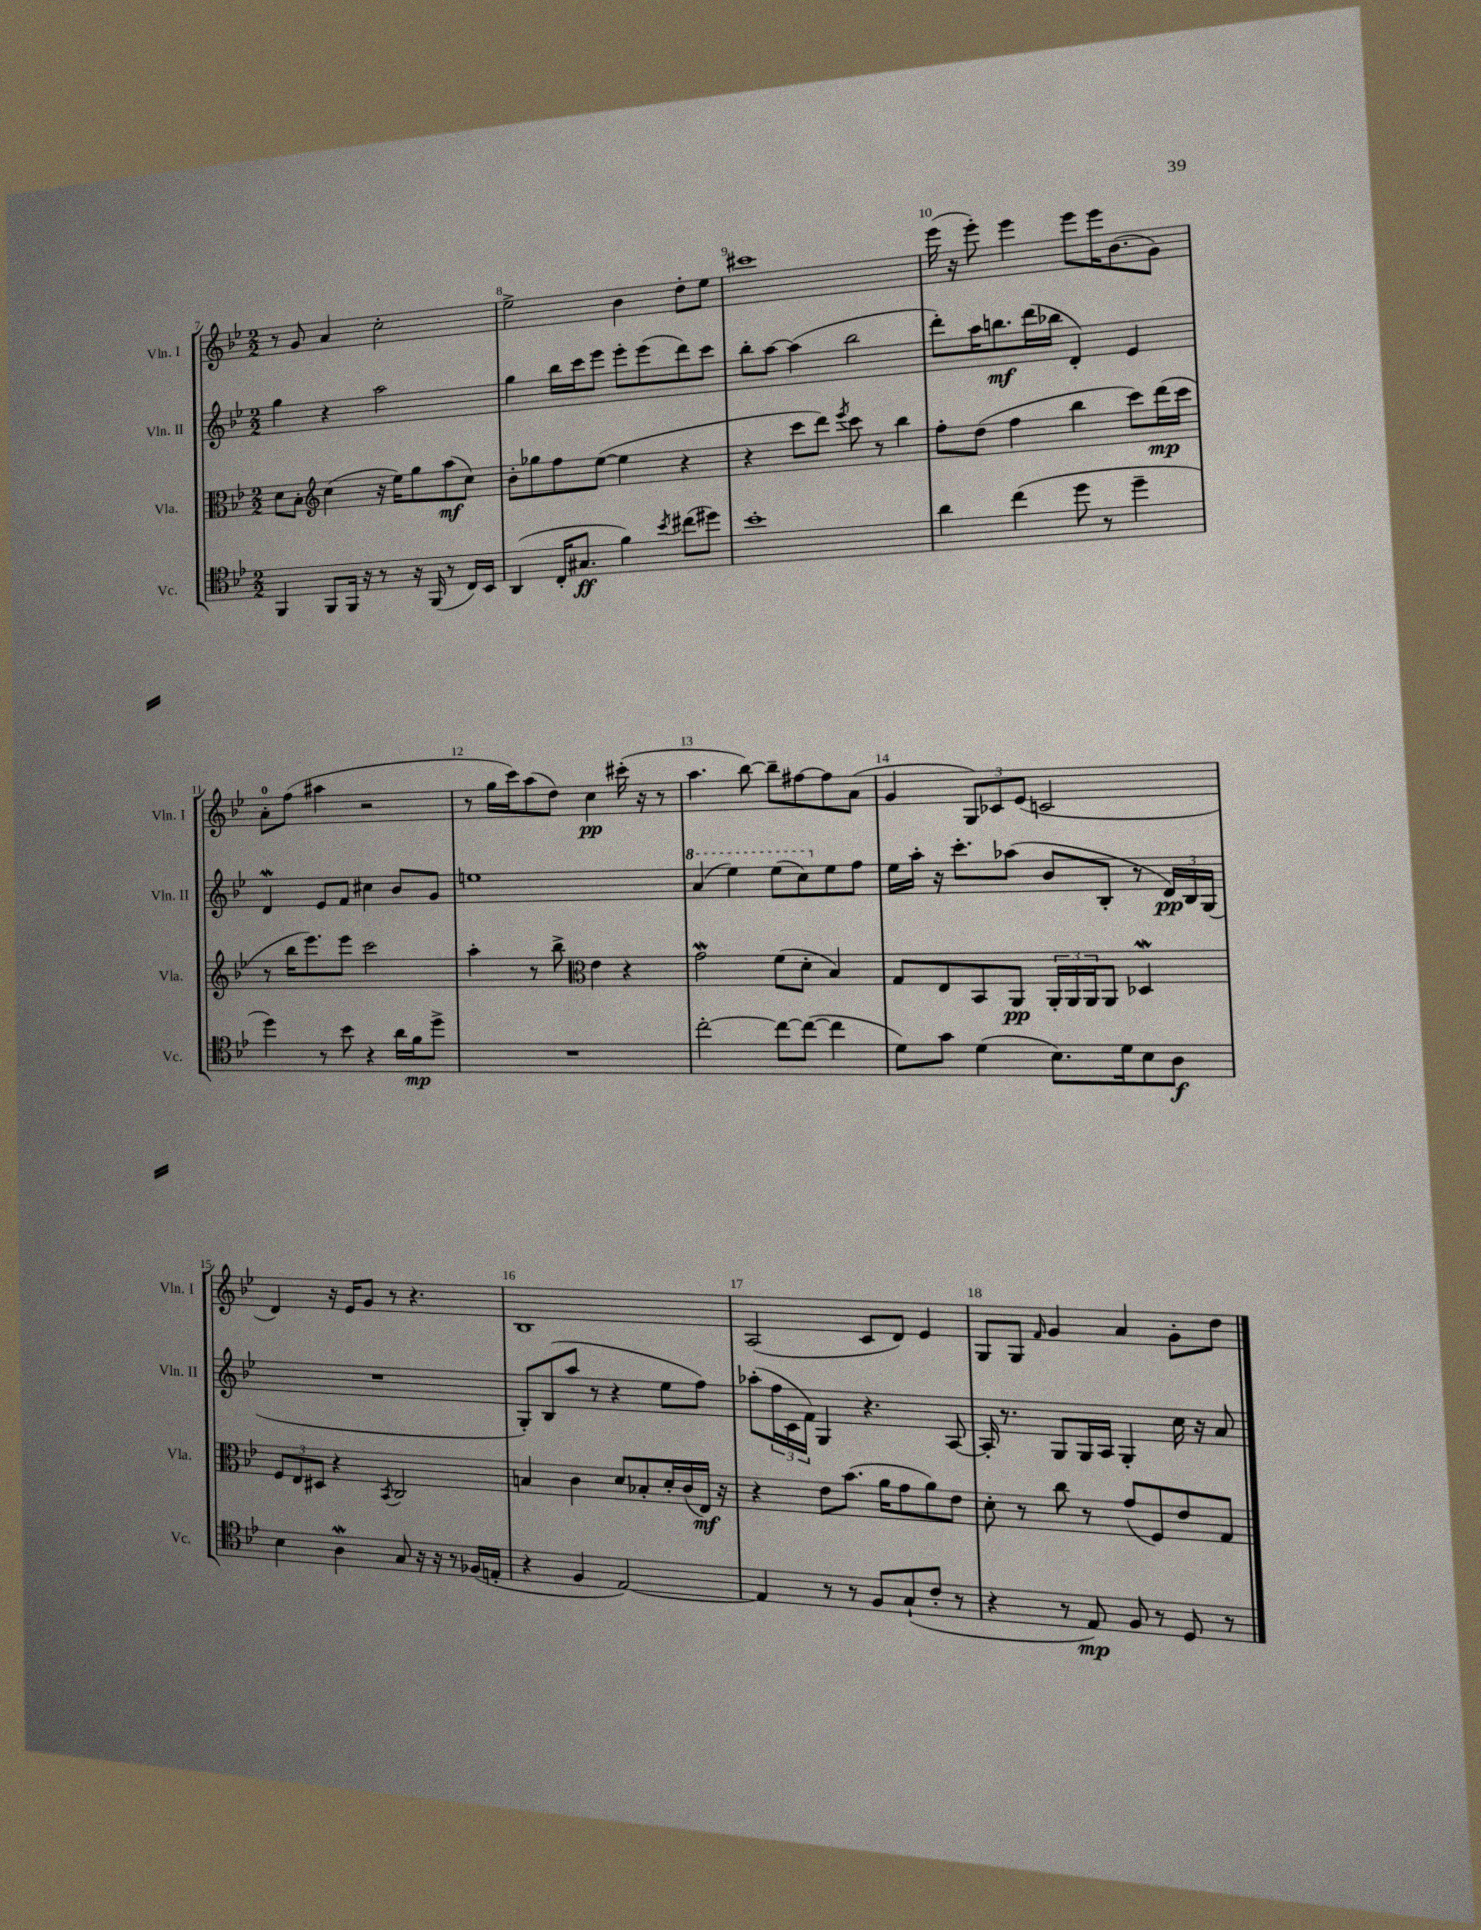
<<
\new StaffGroup <<
\new Staff = "s0" \with { instrumentName = "Vln. I" shortInstrumentName = "Vln. I" } {
    \clef treble \key bes \major \numericTimeSignature \time 2/2
    r8 g'8 a'4 c''2-. |
    ees''2-> bes'4 d''8-. ees''8 |
    cis'''1 |
    ees'''16( r16 ees'''8-.) ees'''4 ees'''8 ees'''16 bes'8.( g'8) |
    a'8-0-. f''8( ais''4 r2 |
    r8 g''16 c'''16) a''8( d''8) c''4\pp cis'''16-.( r16 r8 |
    a''4. bes''8~) bes''8-- fis''8~ fis''8 a'8( |
    g'4 \tuplet 3/2 { g8) ces'8 ees'8( } c'2 |
    d'4) r16 ees'16 g'8 r8 r4. |
    bes1 |
    a2( c'8 d'8) ees'4 |
    g8 g8 \grace { f'16 } g'4 a'4 g'8-. d''8 \bar "|." |
}
\new Staff = "s1" \with { instrumentName = "Vln. II" shortInstrumentName = "Vln. II" } {
    \clef treble \key bes \major \numericTimeSignature \time 2/2
    g''4 r4 a''2 |
    g''4 bes''16 c'''16 ees'''8 ees'''8-. ees'''8( d'''8) c'''8 |
    bes''8-. a''8~ a''4( bes''2 |
    d'''8-.) a''16 b''8.\mf d'''16( bes''16 d'4-.) ees'4 |
    d'4\mordent ees'8 f'8 cis''4 bes'8 g'8 |
    e''1 |
    \ottava #1 a''4( ees'''4) ees'''8( c'''8) \ottava #0 ees''8 f''8 |
    ees''16 a''16-. r16 c'''8.-. aes''8( bes'8 bes8-. r8 \tuplet 3/2 { d'16\pp) bes16 g16( } |
    R1 |
    g8-.) bes8( a''8 r8 r4 ees''8 f''8) |
    aes''8-.( \tuplet 3/2 { f''16 c'16 f'16) } g4 r4. a8~ |
    a16-. r8. g8 g16 a16 g4-. c''16 r16 a'8 \bar "|." |
}
\new Staff = "s2" \with { instrumentName = "Vla." shortInstrumentName = "Vla." } {
    \clef alto \key bes \major \numericTimeSignature \time 2/2
    d'8 bes8-. \clef treble c''4( r16 ees''16) g''8 a''8\mf( c''8) |
    bes'8-. ges''8 f''8 ees''8~( ees''4 r4 |
    r4 c'''8 d'''8) \acciaccatura { ees'''8 } c'''8 r8 bes''4 |
    f''8-. d''8( f''4 bes''4 c'''8) d'''16\mp( c'''16 |
    r8 bes''16 ees'''8.) ees'''8 c'''2 |
    a''4-. r8 bes''8-> \clef alto ees'4 r4 |
    g'2\mordent f'8( d'8-. bes4) |
    g8 ees8 bes,8 a,8\pp \tuplet 3/2 { a,16-. a,16 a,16 } a,8 des4\mordent |
    \tuplet 3/2 { f8 ees8 dis8 } r4 \acciaccatura { bes,8 } c2 |
    b4 c'4 d'8 bes8-. d'16-. c'16( ees16\mf) r16 |
    r4 ees'8 bes'8.( a'16 g'8 a'8) ees'8 |
    d'8-. r8 c''8 r8 g'8( f8) ees'8 g8 \bar "|." |
}
\new Staff = "s3" \with { instrumentName = "Vc." shortInstrumentName = "Vc." } {
    \clef tenor \key bes \major \numericTimeSignature \time 2/2
    f,4 f,8 f,16 r16 r8 r16 f,16( r8 c16) bes,16 |
    a,4( c16-. gis8.\ff f'4) \acciaccatura { bes'8 } cis''8( dis''8) |
    bes'1-. |
    a'4 c''4( d''8 r8 d''4-- |
    d''4) r8 bes'8 r4 a'16 f'16\mp d''8-> |
    R1 |
    c''2~-. c''8~ c''8~( c''4 |
    d'8) g'8 d'4( bes8.) d'16 bes8 a8\f |
    bes4 a4\mordent g8 r16 r16 r8 fes16( e16-. |
    r4 f4 ees2~) |
    ees4 r8 r8 f8 g8-!( c'8-. r8 |
    r4 r8 ees8\mp) f8 r8 d8 r8 \bar "|." |
}
>>
>>
\layout { \context { \Score currentBarNumber = #7 \override BarNumber.break-visibility = ##(#f #t #t) barNumberVisibility = #all-bar-numbers-visible } }
